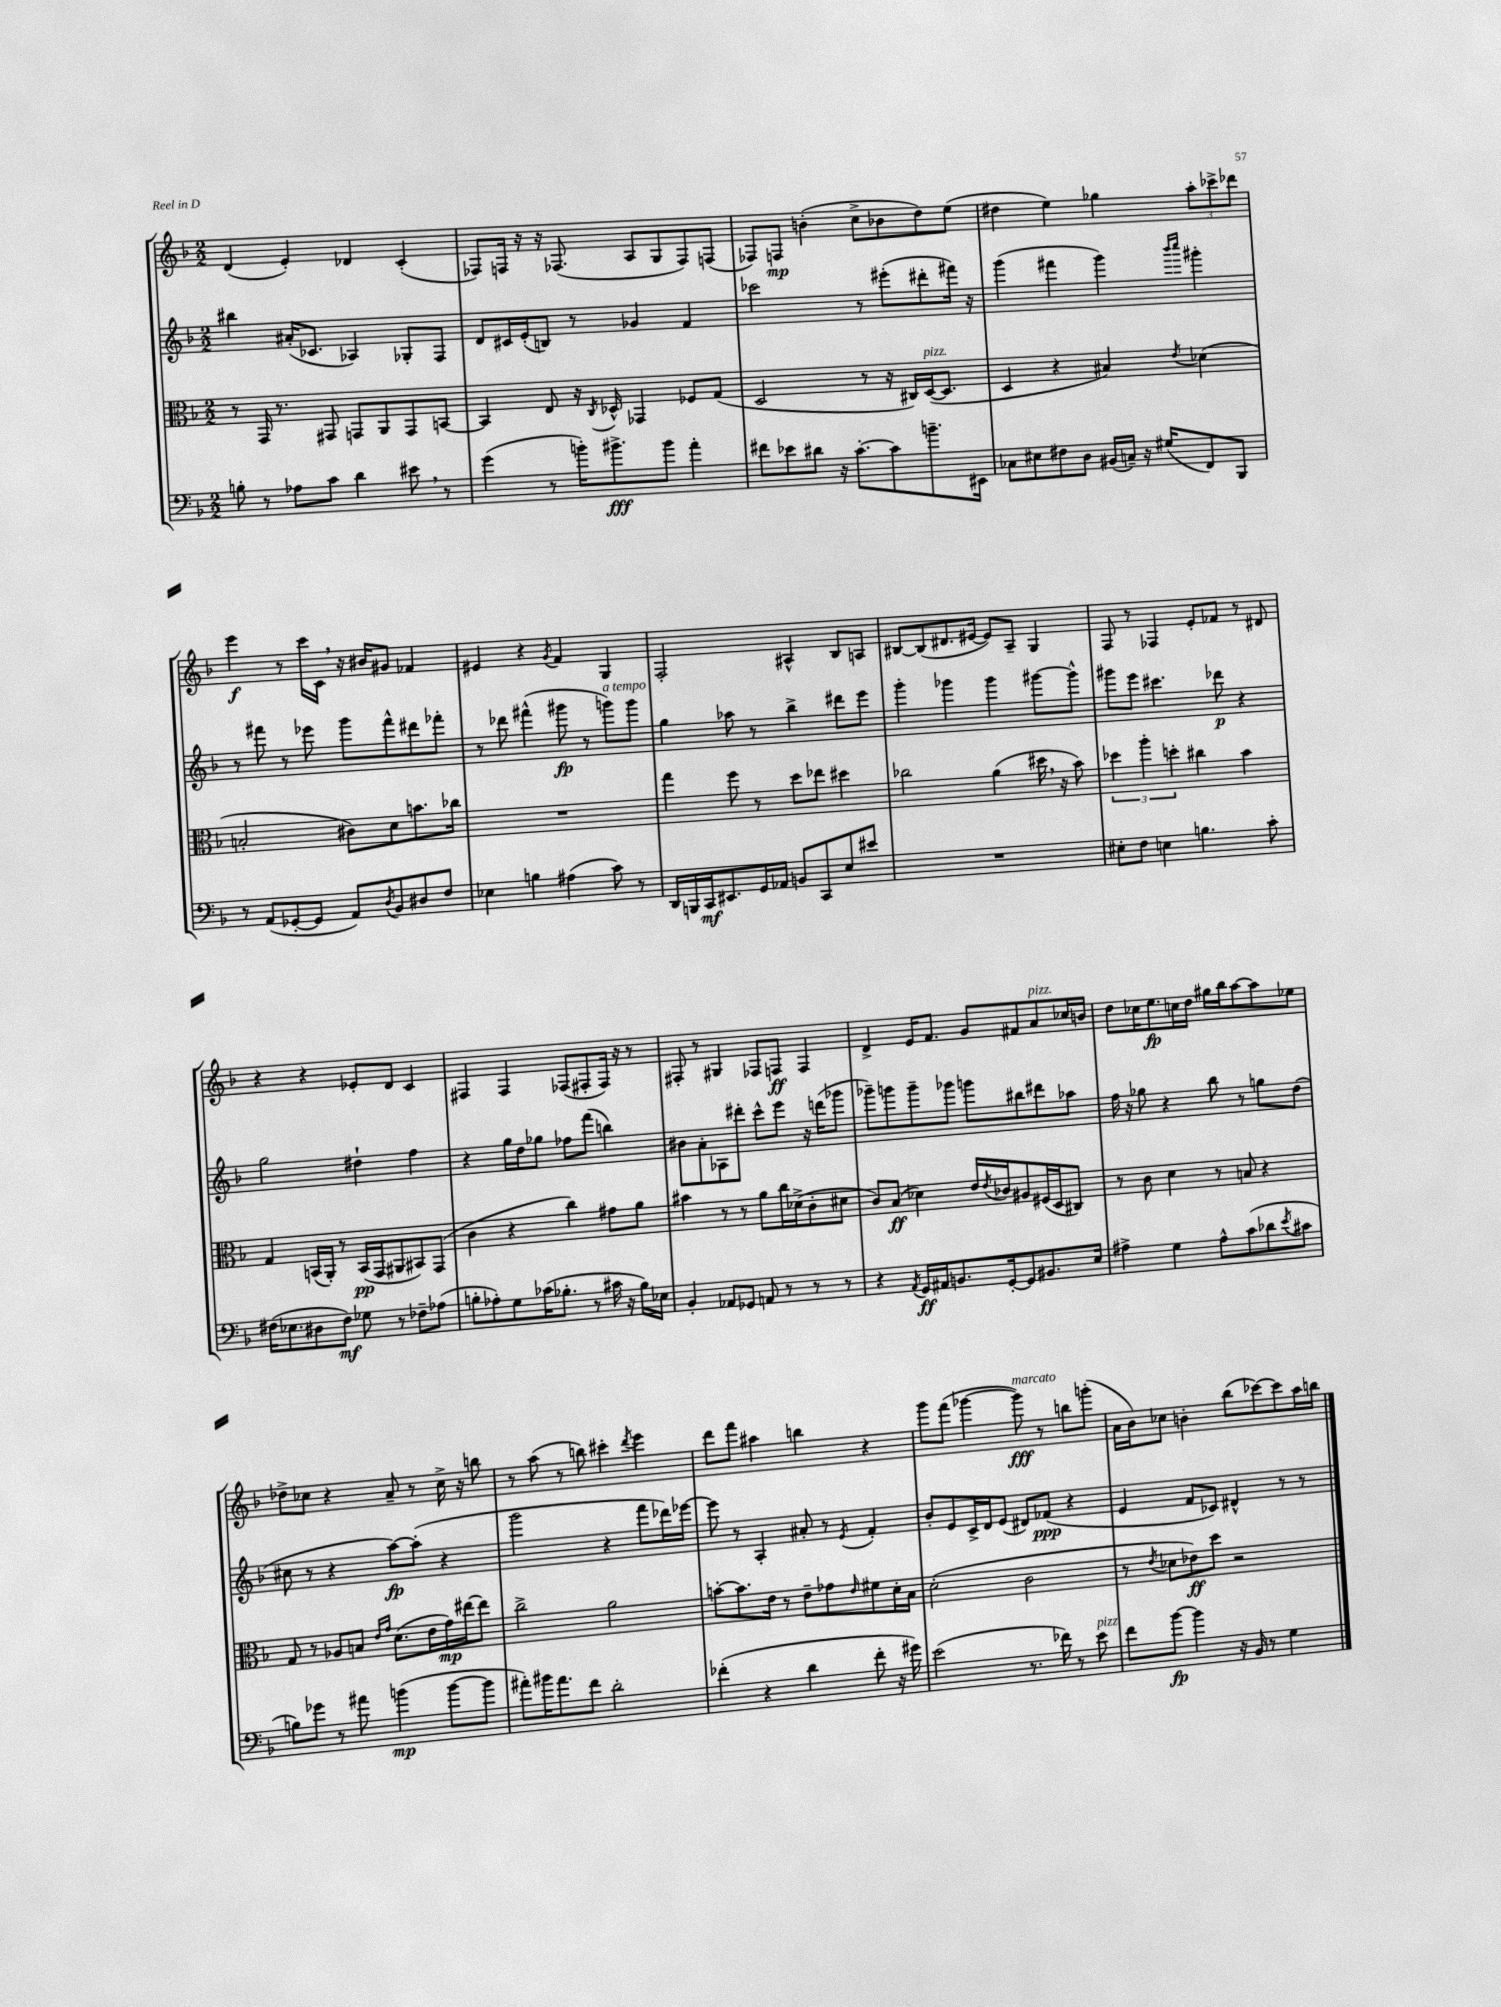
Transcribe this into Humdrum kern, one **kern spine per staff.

**kern	**kern	**kern	**kern
*staff4	*staff3	*staff2	*staff1
*clefF4	*clefC3	*clefG2	*clefG2
*k[b-]	*k[b-]	*k[b-]	*k[b-]
*M2/2	*M2/2	*M2/2	*M2/2
8B'	8r	4bb#	(4d
8r	16GG	.	.
.	8.r	.	.
8A-	.	(16a#'	4e')
.	.	8.c-	.
8c	8GG#	.	.
4d	8GG	4A-)	4d-
.	8AA	.	.
8e#	8GG	8G-'	(4c'
8r	[8BB	8F	.
=	=	=	=
(4g	4BB]	8d	8F-)
.	.	16c#	16F
.	.	(16e'	16r
8r	8E	8B)	16r
.	.	.	(8.F-
16b')	16r	8r	.
.	8qC	.	.
8.b#^	16D-^^	.	.
.	4GG-	4g-	8A
8b#	.	.	8G
4a'	8F-	4f	8F-)
.	(8G	.	(8F
=	=	=	=
8f#	2D	2ccc-	8F-)
8e-	.	.	8F
8d#	.	.	(4b'
16r	.	.	.
[8.c'	.	.	.
.	8r	8r	8cc^
8c]	16r	(8eee#'	8b-
.	16C#)	.	.
8.b~	([16D	8ddd#'	8dd)
.	8.D]	.	.
.	.	16fff#)	(8ee
16EE#	.	16r	.
=	=	=	=
8C-	4D	(4ggg	4dd#
8E#	.	.	.
8F#	4r	4fff#	4ee)
8D	.	.	.
(16BB#	4B#)	4ggg)	4gg-
16C~)	.	.	.
16r	.	.	.
(16G#	.	.	.
.	.	16qqbbb-	.
.	8qe	16qqcccc	.
8FF)	(4d-	4ggg#'	12aa'
.	.	.	12ccc-^
8BBB-	.	.	.
.	.	.	12ddd-
=	=	=	=
8r	2B'	8r	4eee
(8AA	.	8fff#	.
[8GG-'	.	8r	8r
8GG-]	.	8eee-	16ccc
.	.	.	16c
8AA)	8c#)	8ggg	16r
.	.	.	16b#
8qD	.	.	.
8BB-	8d	8fff#^^	8g#
8D#	8.b	8ddd#	4f-
8F	.	8fff-'	.
.	16cc-	.	.
=	=	=	=
4E-	1r	8r	4e#
.	.	8ddd-	.
4B	.	(4fff#^^	4r
.	.	.	8qg
(4A#	.	8ggg#	4f
.	.	8r	.
8c)	.	8ggg)	4G
8r	.	8ggg	.
=	=	=	=
16DD	4gg	4gg	2F'
16BBB	.	.	.
16CC	.	.	.
8.EE#	.	.	.
.	8ff	8aa-	.
16GG	8r	8r	.
16AA-	.	.	.
8BB	8dd	4bb-^	4A#^^
8CC	8ee-	.	.
8E	4dd#	8ddd#	8B-
8e#	.	8eee	8A
=	=	=	=
1r	2cc-	4ggg'	[8B#
.	.	.	(8B#]
.	.	4ggg-	8.d#
.	.	.	[16e#
.	(4a	4ggg-	8e#])
.	.	.	8A~
.	16dd#	[8ggg#	4G
.	16r	.	.
.	8b-)	8ggg#^^]	.
=	=	=	=
8E#'	6dd-	8ggg#	8F
8F	.	8eee	8r
.	6aa'	.	.
4E	.	4.ccc#	4F-
.	6dd'	.	.
4.B	4cc#	.	8e'
.	.	8ddd-	8f-
.	4b-	4r	8r
8c'	.	.	8d#
=	=	=	=
(16F#	4G	2gg	4r
8.E-	.	.	.
8D#	(16BB	.	4r
.	16AA')	.	.
8F#)	8r	.	.
8G-	(16BB	4dd#`	8e-'
.	16GG	.	.
8r	8AA#	.	8d
8F-~	8BB#)	4ff	4c
(8A-	(8GG	.	.
=	=	=	=
8B'	4c	4r	4F#
8A-')	.	.	.
8G	4r	16gg	4F#
.	.	16dd	.
(16c-	.	8gg-	.
8.B-'	.	.	.
.	4cc)	8ff-	(8F-
8r	.	(8fff	8F#'
16c#	8g#	4bb)	16F#)
16r	.	.	16r
16B-)	8a	.	8r
16E-	.	.	.
=	=	=	=
4BB-'	4b#	8b#	8F#'
.	.	8a'	8r
8AA-	8r	8A-	4G#
8GG-	8r	8ddd#'	.
8AA	8a	8ccc^^	8F-
8r	16cc	8eee	8F
.	(16d-^	.	.
8r	8c'	16r	4F
.	.	(16ddd	.
8r	8d#	8ggg-	.
=	=	=	=
4r	8c)	8ggg-~)	4d^
.	(8B-	8ggg	.
8qAA	.	.	.
16GG	4d-)	8ggg~	16e
16AA#	.	.	8.f
8.BB	.	8ggg-	.
.	16e	8ggg	8g
.	8qe	.	.
[16GG'	16c-	.	.
8GG]	8A#	8bb#	8f#
8.BB#	(16F#	8ddd#	8a
.	16D	.	.
.	8C#)	8aa-	16cc-
16E	.	.	16b
=	=	=	=
4A#^	8r	16ff	8dd
.	.	16r	.
.	8c	8gg-	16cc-
.	.	.	8.ee
4G	4d	4r	.
.	.	.	16cc
.	.	.	16dd
8A#^^	8r	8bb-	16gg#
.	.	.	16bb-
(8c	8B	8r	[8aa
8d-	4r	8gg	8aa]
8qe	.	.	.
8c#	.	(8dd	8ee-
=	=	=	=
8B)	8G	8cc#	8dd-^
8g-	8r	8r	8cc-
8r	8A-	4r	4r
8a#	8B	.	.
.	16qqe	.	.
.	16qqg	.	.
(4b	(8.d	[8aa)	8a~
.	.	(8aa']	8r
.	16e	.	.
[8b	16g)	4r	16cc-^
.	[16ee#	.	16r
8b]	8ee#]	.	8bb
=	=	=	=
8a#')	2cc^	2ggg	8r
16b#	.	.	(8aa
8.a#	.	.	.
.	.	.	8r
8f	.	.	8bb)
2d'	2a	4r	4ccc#'
.	.	.	8qddd
.	.	8fff	4eee
.	.	16ddd-)	.
.	.	[16eee-	.
=	=	=	=
(4f-'	[8b'	8eee-]	8ddd
.	8.b]	8r	8fff
4r	.	4A'	4aa#
.	16e	.	.
.	8r	.	.
4d	8e~	8a#'	4bb
.	8g-	8r	.
.	16qqe	8qe	.
8f-'	8f#	4f'	4r
16r	16d'	.	.
16g#)	16B-	.	.
=	=	=	=
(2e	(2d'	8b-'	8ggg
.	.	8e	(8fff
.	.	16c^	[4ggg-
.	.	16d	.
.	.	(8e	.
8.r	2c	8d#)	8ggg-])
.	.	(8f-	8r
16f-)	.	.	.
8r	.	4r	8bb
8e	.	.	(8ggg'
=	=	=	=
8f	8r	4e	16a
.	.	.	16b-)
.	8qe	.	.
[8b-	8d-	.	8cc-
4b-]	8e-)	8f	4b'
.	8dd	8c-)	.
16r	2r	4d#^^	(8bb-
16BB-	.	.	.
8r	.	.	[8ccc-)
4G	.	8r	8ccc-]
.	.	8r	16aa
.	.	.	16bb
==	==	==	==
*-	*-	*-	*-
